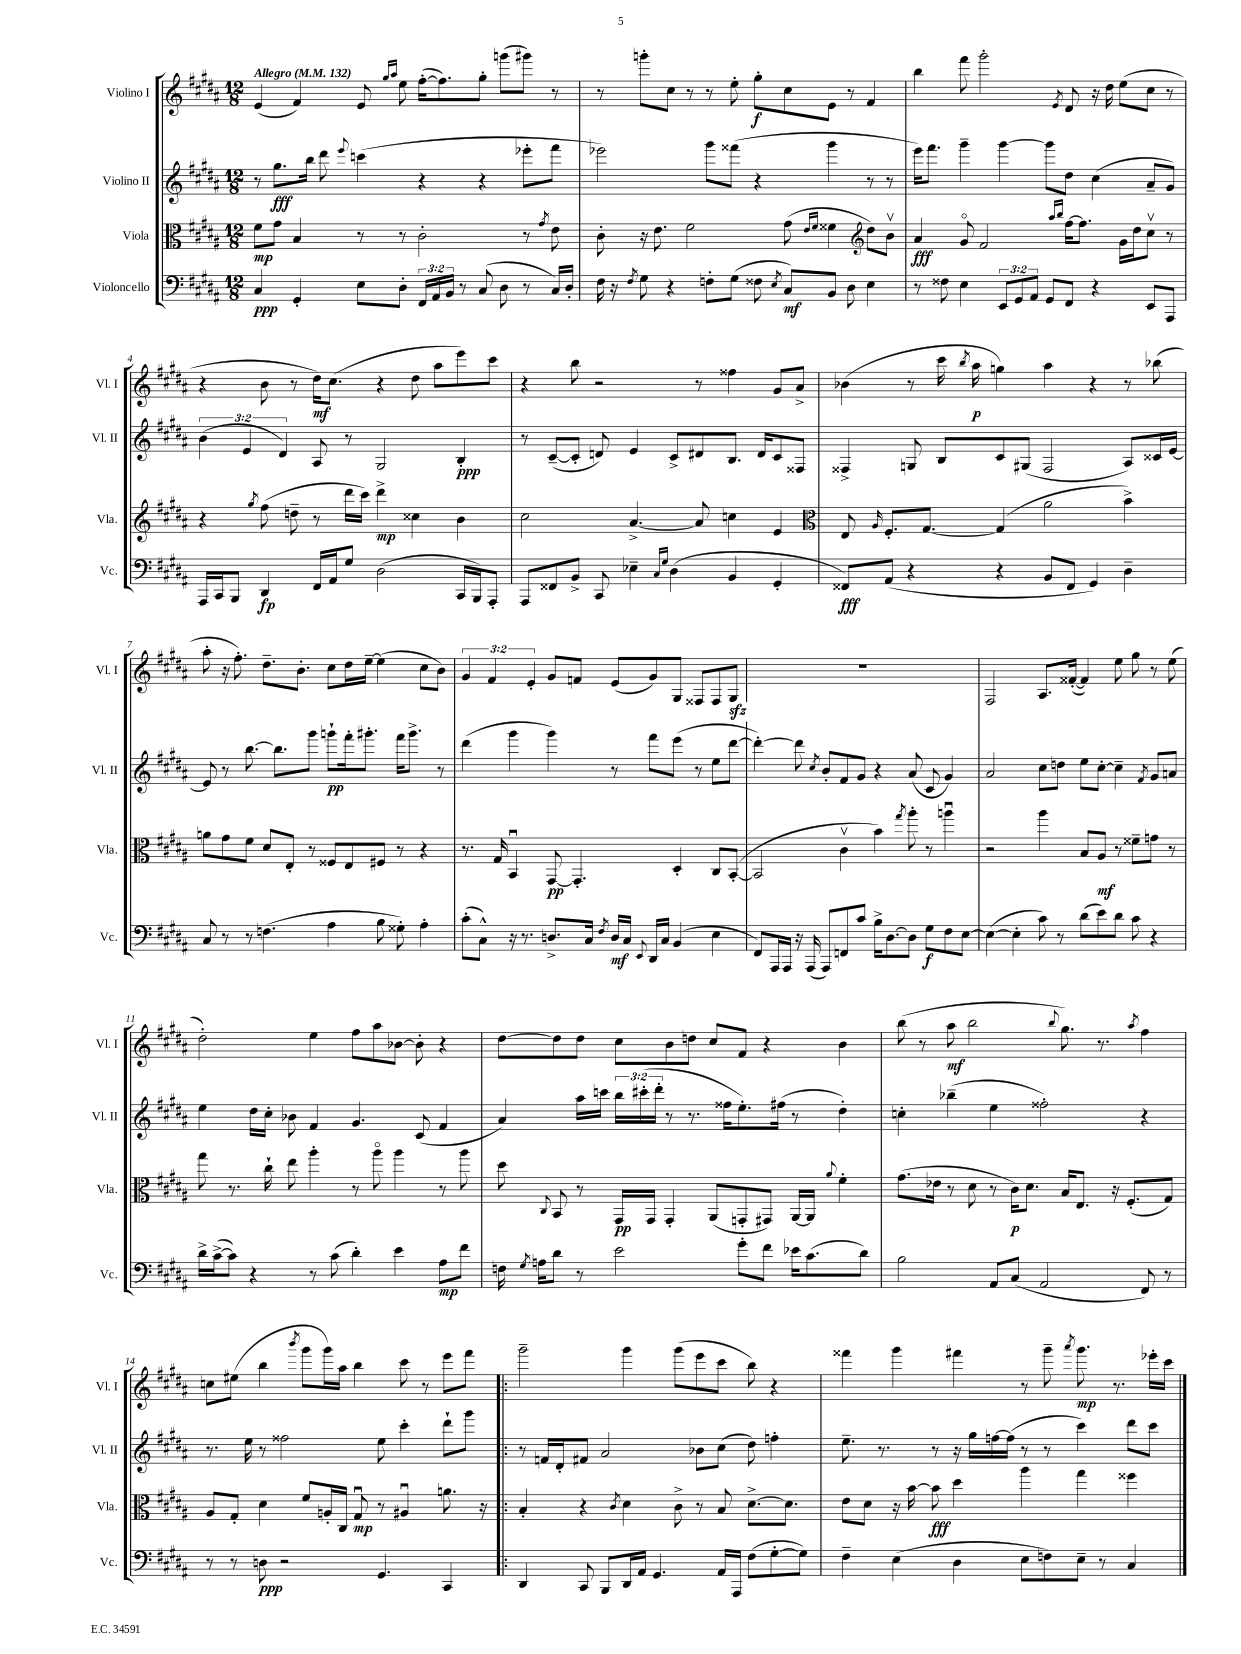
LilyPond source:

<<
\new StaffGroup <<
\new Staff = "s0" \with { instrumentName = "Violino I" shortInstrumentName = "Vl. I" } {
    \clef treble \key b \major \numericTimeSignature \time 12/8 \override Staff.TupletNumber.text = #tuplet-number::calc-fraction-text \tempo "Allegro" 4 = 132
    \autoBeamOff e'4( fis'4) e'8 \grace { gis''16[ ais''16] } e''8 fis''16[~-.( fis''8.) gis''8]-. g'''8[( gis'''8]) r8 |
    r8 g'''8[-. cis''8] r8 r8 e''8-. gis''8[-.\f cis''8 e'8] r8 fis'4 |
    b''4 fis'''8 gis'''2-. \acciaccatura { e'8 } dis'8 r16 dis''16 e''8[( cis''8] r8 |
    r4 b'8 r8 dis''16[\mf) cis''8.]( r4 dis''8 ais''8[ e'''8) cis'''8] |
    r4 b''8 r2 r8 fisis''4 gis'8[ ais'8]-> |
    bes'4( r8 cis'''16 \acciaccatura { b''8 } ais''16\p g''4) ais''4 r4 r8 bes''8( |
    ais''8-. r16 fis''8.-.) dis''8.[-- b'8.]-. cis''8[ dis''16 e''16]~-- e''4( cis''8[ b'8]) |
    \tuplet 3/2 { gis'4 fis'4 e'4-. } gis'8[ f'8] e'8[( gis'8) gis8] fisis8[ fisis8 gis8]\sfz |
    R1. |
    fis2 ais8.[ fisis'16]~-.( fisis'4) e''8 gis''8 r8 e''8( |
    dis''2-.) e''4 fis''8[ ais''8 bes'8]~ bes'8-. r4 |
    dis''8[~ dis''8 dis''8] cis''8[ b'8 d''8] cis''8[ fis'8] r4 b'4 |
    b''8( r8 ais''8\mf b''2 \appoggiatura { b''8 } gis''8.) r8. \acciaccatura { ais''8 } fis''4 |
    c''8[ eis''8]( b''4 \acciaccatura { b'''8 } gis'''8[ gis'''16) ais''16] b''4 cis'''8 r8 e'''8[ fis'''8] |
    \bar ".|:" gis'''2-- gis'''4 gis'''8[( e'''8 cis'''8] b''8) r4 |
    fisis'''4 gis'''4 fis'''4 r8 gis'''8-- \acciaccatura { ais'''8 } gis'''8.\mp r8. ees'''16[-. cis'''16] \bar "|." |
}
\new Staff = "s1" \with { instrumentName = "Violino II" shortInstrumentName = "Vl. II" } {
    \clef treble \key b \major \numericTimeSignature \time 12/8 \override Staff.TupletNumber.text = #tuplet-number::calc-fraction-text
    \autoBeamOff r8 gis''8.[\fff b''16] dis'''8 \appoggiatura { e'''8 } c'''4( r4 r4 ees'''8[-. fis'''8] |
    ees'''2) gis'''8[ fisis'''8]( r4 gis'''4 r8 r8 |
    e'''16[) fis'''8.] gis'''4-- gis'''4~ gis'''8[ dis''8] cis''4( ais'8[-- gis'8]) |
    \tuplet 3/2 { b'4( e'4 dis'4) } ais8 r8 gis2 b4-.\ppp |
    r8 cis'8[~--( cis'8]-. d'8) e'4 cis'8[-> dis'8 b8.] dis'16[ cis'8 fisis8] |
    fisis4-> g8 b8[ cis'8 gis8]( fisis2 ais8[) cisis'16 e'16]~ |
    e'8 r8 b''8.~ b''8.[ gis'''8] g'''8[-!\pp fis'''16-. gis'''8.]-. fis'''16[ gis'''8.]-> r8 |
    dis'''4( gis'''4 gis'''4) r8 fis'''8[ e'''8]( r8 e''8[ dis'''8]~ |
    dis'''4~-.) dis'''8 \acciaccatura { cis''8 } b'8[-. fis'8 gis'8] r4 ais'8( cis'8 gis'4) |
    ais'2 cis''8[ d''8] e''8[ cis''8]~-. cis''4-- \acciaccatura { fis'8 } gis'8[ a'8] |
    e''4 dis''16[ cis''16]-. bes'8 fis'4 gis'4. cis'8( fis'4 |
    ais'4) ais''16[ c'''16] \tuplet 3/2 { b''16[ cis'''16-.( dis'''16]-. } r8 r8. fisis''16[ e''8.-.) fis''16]( r8 dis''4-.) |
    c''4-. bes''4--( e''4 fisis''2-.) r4 |
    r8. e''16 r8 fisis''2 e''8 cis'''4-. dis'''8[-! gis'''8] |
    \bar ".|:" r8 f'16[ dis'16-. fis'8] ais'2 bes'8[ cis''8]( dis''8) f''4-. |
    e''8.-- r8. r8 r16 gis''16[ f''16~ f''16]( r8 r8 cis'''4) dis'''8[ cis'''8] \bar "|." |
}
\new Staff = "s2" \with { instrumentName = "Viola" shortInstrumentName = "Vla." } {
    \clef alto \key b \major \numericTimeSignature \time 12/8
    \autoBeamOff fis'8[\mp gis'8] b4 r8 r8 cis'2-. r8 \acciaccatura { gis'8 } e'8 |
    cis'8-. r16 e'8. fis'2 gis'8( \grace { e'16[ fis'16] } fisis'4 \clef treble dis''8[) b'8]\upbow |
    ais'4\fff gis'8\flageolet fis'2 \grace { ais''16[ b''16] } fis''16[~ fis''8.] gis'16[ dis''16 cis''8]\upbow r8 |
    r4 \acciaccatura { gis''8 } fis''8( d''8-- r8 dis'''16[ cis'''16]) dis'''4->\mp cisis''4 b'4 |
    cis''2 ais'4.~-> ais'8 c''4 e'4 |
    \clef alto e8 \grace { ais16 } fis8.[-. gis8.]~ gis4( ais'2 b'4->) |
    a'8[ gis'8 fis'8] dis'8[ e8]-. r8 fisis8[ e8 fis8] r8 r4 |
    r8. gis16 b,4\downbow gis,8~\pp gis,4.-. dis4-. cis8[ b,8]~-.( |
    b,2 cis'4\upbow b'4) \acciaccatura { gis''8 } ais''8-. r8 a''4\downbow |
    r2 ais''4 b8[ ais8]\mf r8 fisis'8[-- g'8] r8 |
    gis''8 r8. cis''16-! e''8 ais''4-. r8 ais''8\flageolet ais''4 r8 ais''8 |
    dis''8 \appoggiatura { cis8 } b,8 r8 gis,16[\pp gis,16] gis,4-. ais,8[( g,8-. gis,8]) ais,16[~ ais,16] \appoggiatura { ais'8 } fis'4-. |
    gis'8.[( ees'16] r8 dis'8 r8 cis'16[\p) dis'8.] b16[ e8.] r16 fis8.[-.( gis8]) |
    ais8[ gis8]-. dis'4 fis'8[ a16-. cis16] gis8\downbow\mp r8 ais4\downbow a'8. r16 |
    \bar ".|:" b4-. r4 \acciaccatura { cis'8 } dis'4 cis'8-> r8 b8 dis'8.[~-> dis'8.] |
    e'8[ dis'8] r16 b'16~ b'8\fff dis''4 ais''4 gis''4 fisis''4 \bar "|." |
}
\new Staff = "s3" \with { instrumentName = "Violoncello" shortInstrumentName = "Vc." } {
    \clef bass \key b \major \numericTimeSignature \time 12/8 \override Staff.TupletNumber.text = #tuplet-number::calc-fraction-text
    \autoBeamOff cis4\ppp gis,4-. e8[ dis8]-. \tuplet 3/2 { fis,16[ ais,16 b,16] } r8 cis8( dis8 r8 cis16[) dis16]-. |
    fis16 r16 \acciaccatura { fis8 } gis8 r4 f8[-. gis8]( fisis8 \acciaccatura { e8 } cis8[\mf) b,8] dis8 e4 |
    r8 fisis8 e4 \tuplet 3/2 { e,8[ gis,8 ais,8] } gis,8[ fis,8] r4 e,8[ ais,,8] |
    ais,,16[ cis,16 b,,8] dis,4\fp fis,16[ ais,16 gis8] dis2( cis,16[ b,,16) ais,,8]-. |
    ais,,8[ fisis,8 b,8]-> cis,8 ees4-- \grace { cis16[ gis16] } dis4( b,4 gis,4-. |
    fisis,8[\fff) ais,8]( r4 r4 b,8[ fisis,8] gis,4) dis4-- |
    cis8 r8 r8 f4.( ais4 b8 gisis8-.) ais4-. |
    cis'8[-.( cis8]-^) r16 r8. d8.[-> cis16] \acciaccatura { fis8 } d16[\mf cis16] \appoggiatura { e,8 } dis,16[ cis16] b,4( e4 |
    fis,8[) ais,,16 ais,,16] r16 ais,,16( ais,,8[) f,8 cis'8] b16[-> dis8.~ dis8] gis8[\f fis8 e8]~ |
    e4~( e4-. cis'8) r8 dis'8[( e'8) dis'8] cis'8 r4 |
    dis'16[-> cis'16~->( cis'8]) r4 r8 cis'8( dis'4-.) e'4 ais8[\mp fis'8] |
    f16 \acciaccatura { gis8 } a16[ dis'8] r8 e'2 gis'8[-. fis'8] ees'16[ cis'8.( dis'8]) |
    b2 ais,8[ cis8]( ais,2 fis,8) r8 |
    r8 r8 d8\ppp r2 gis,4. cis,4 |
    \bar ".|:" dis,4 cis,8 b,,8[ dis,16 ais,16] gis,4. ais,16[ ais,,16] fis8[( gis8~-. gis8]) |
    fis4-- e4( dis4 e8[ f8) e8]-- r8 cis4 \bar "|." |
}
>>
>>
